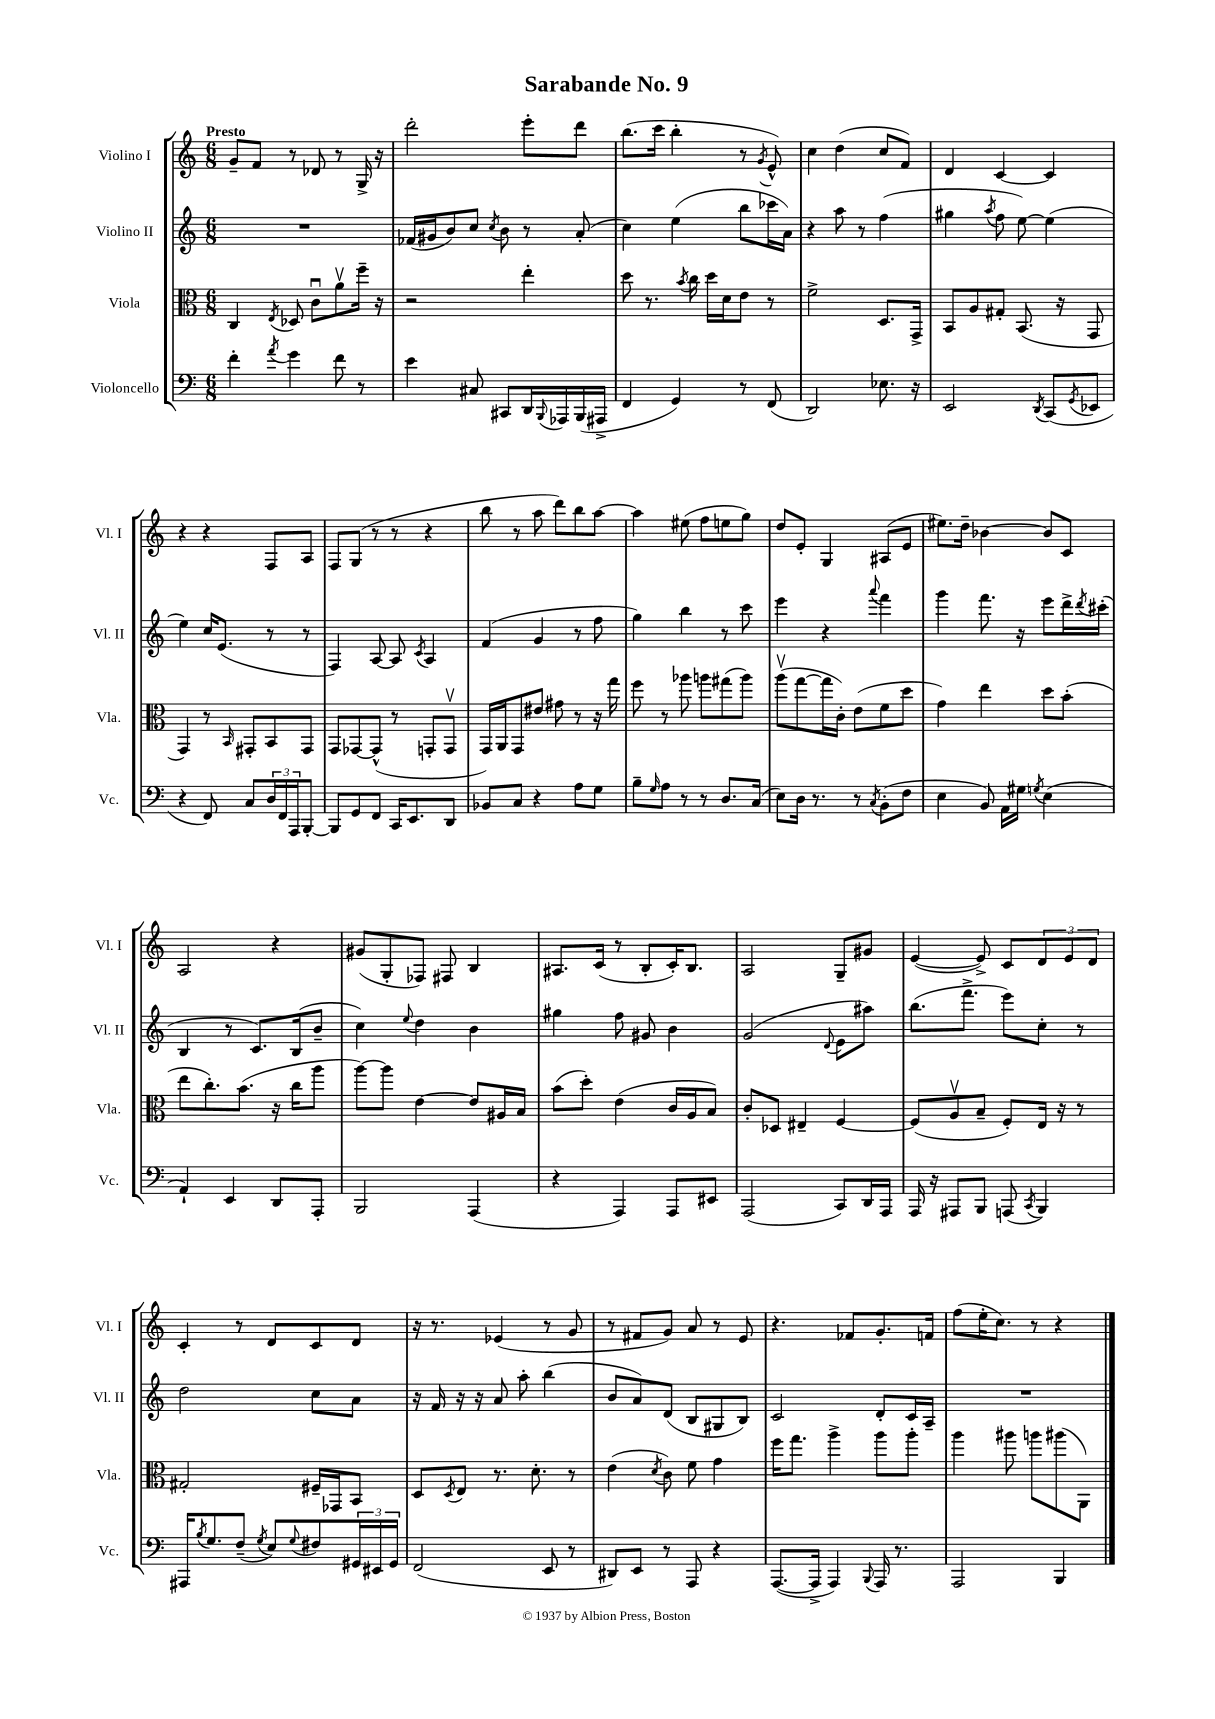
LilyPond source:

\header { title = "Sarabande No. 9" }
<<
\new StaffGroup <<
\new Staff = "s0" \with { instrumentName = "Violino I" shortInstrumentName = "Vl. I" } {
    \clef treble \key c \major \numericTimeSignature \time 6/8 \tempo "Presto"
    g'8-- f'8 r8 des'8 r8 g16-> r16 |
    d'''2-. e'''8-. d'''8 |
    b''8.( c'''16 b''4-. r8 \acciaccatura { g'8 } e'8-^) |
    c''4 d''4( c''8 f'8) |
    d'4 c'4~ c'4 |
    r4 r4 f8 a8 |
    f8 g8( r8 r8 r4 |
    b''8 r8 a''8 d'''8) b''8 a''8~ |
    a''4 eis''8( f''8 e''8 g''8) |
    d''8 e'8-. g4 ais8( e'8 |
    eis''8.) d''16-- bes'4~ bes'8 c'8 |
    a2 r4 |
    gis'8( g8-. fes8) fis8 b4 |
    ais8. c'16( r8 b8-. c'16-.) b8. |
    a2 g8-- gis'8 |
    e'4~( e'8->) c'8 \tuplet 3/2 { d'8 e'8 d'8 } |
    c'4-. r8 d'8 c'8 d'8 |
    r16 r8. ees'4( r8 g'8 |
    r8 fis'8 g'8) a'8 r8 e'8 |
    r4. fes'8 g'8.-. f'16 |
    f''8( e''16-. c''8.) r8 r4 \bar "|." |
}
\new Staff = "s1" \with { instrumentName = "Violino II" shortInstrumentName = "Vl. II" } {
    \clef treble \key c \major \numericTimeSignature \time 6/8
    R2. |
    fes'16( gis'16 b'8) c''8 \acciaccatura { c''8 } b'8 r8 a'8-.( |
    c''4) e''4( b''8 ces'''16 a'16) |
    r4 a''8 r8 f''4( |
    gis''4 \acciaccatura { a''8 } f''8 e''8~) e''4( |
    e''4) c''16 e'8.( r8 r8 |
    f4) a8~ a8 \acciaccatura { c'8 } a4 |
    f'4( g'4 r8 f''8 |
    g''4) b''4 r8 c'''8 |
    e'''4 r4 \appoggiatura { a'''8 } f'''4 |
    g'''4 f'''8. r16 e'''8 d'''16-> \acciaccatura { d'''8 } cis'''16-.( |
    b4 r8 c'8.) b16( b'8-- |
    c''4) \appoggiatura { e''8 } d''4 b'4 |
    gis''4 f''8 gis'8 b'4 |
    g'2( \appoggiatura { d'8 } e'8 ais''8) |
    b''8.( f'''8.-> e'''8) c''8-. r8 |
    d''2 c''8 a'8 |
    r16 f'16 r16 r16 a'8 a''8-. b''4( |
    b'8 a'8) d'8( b8 gis8 b8) |
    c'2 d'8-. c'16 a16-- |
    R2. \bar "|." |
}
\new Staff = "s2" \with { instrumentName = "Viola" shortInstrumentName = "Vla." } {
    \clef alto \key c \major \numericTimeSignature \time 6/8
    c4 \acciaccatura { e8 } des8 c'8\downbow a'8\upbow f''16-- r16 |
    r2 e''4-. |
    d''8 r8. \acciaccatura { b'8 } c''16 d''16 d'16 e'8 r8 |
    f'2-> d8. g,16-> |
    b,8 a8 gis8-. b,8.( r16 g,8 |
    g,4) r8 \grace { b,16 } gis,8-. b,8 gis,8 |
    g,8 ges,8~ ges,8-^( r8 g,8-. g,8\upbow |
    g,16) a,16 g,8 eis'8 gis'8 r8 r16 g''16 |
    f''8 r8 aes''8 a''8 gis''8( a''8) |
    a''8\upbow( g''8~ g''16 c'16-.) e'8( f'8 d''8 |
    g'4) e''4 d''8 b'8-.( |
    e''8 c''8.-.) b'8.( r16 c''16 a''8 |
    a''8~) a''8 e'4~ e'8 ais16 b16 |
    b'8( d''8-.) e'4( c'16 a16 b8) |
    c'8-. des8 eis4-- f4~ |
    f8( a8\upbow b8-- f8-.) e16 r16 r8 |
    gis2-. fis16-- ges,16 b,8 |
    d8 \acciaccatura { d8 } e8 r8. d'8.-. r8 |
    e'4( \acciaccatura { d'8 } c'8) f'8 g'4 |
    f''16 g''8. a''4-> a''8 a''8-. |
    a''4 ais''8 a''8 ais''8( a,8) \bar "|." |
}
\new Staff = "s3" \with { instrumentName = "Violoncello" shortInstrumentName = "Vc." } {
    \clef bass \key c \major \numericTimeSignature \time 6/8
    f'4-. \acciaccatura { a'8 } g'4 f'8 r8 |
    e'4 cis8 cis,8 d,16 \appoggiatura { b,,8 } aes,,16 b,,16( ais,,16-> |
    f,4 g,4) r8 f,8( |
    d,2) ees8. r16 |
    e,2 \acciaccatura { d,8 } c,8( \acciaccatura { g,8 } ees,8 |
    r4 f,8) c8 \tuplet 3/2 { d16 f,16 a,,16 } b,,8~-. |
    b,,8 g,8 f,8 c,16 e,8. d,8 |
    bes,8 c8 r4 a8 g8 |
    b8-- \grace { g16 } a8 r8 r8 d8. c16( |
    e8) d16 r8. r8 \acciaccatura { c8 } b,8-.( f8 |
    e4 b,8) a,16 gis16 \acciaccatura { g8 } e4( |
    a,4-!) e,4 d,8 a,,8-. |
    b,,2 a,,4( |
    r4 a,,4) a,,8 eis,8 |
    a,,2( c,8) d,16 a,,16 |
    a,,16 r16 ais,,8 b,,8 a,,8( \acciaccatura { c,8 } b,,4) |
    ais,,16 \acciaccatura { b8 } g8. f8--( \acciaccatura { g8 } e8) \appoggiatura { g8 } fis8 \tuplet 3/2 { gis,16 eis,16 gis,16 } |
    f,2( e,8 r8 |
    dis,8) e,8 r8 a,,8 r4 |
    a,,8.~( a,,16-> a,,4) \appoggiatura { b,,8 } a,,16 r8. |
    a,,2 b,,4 \bar "|." |
}
>>
>>
\layout { \context { \Score \remove "Bar_number_engraver" } }
